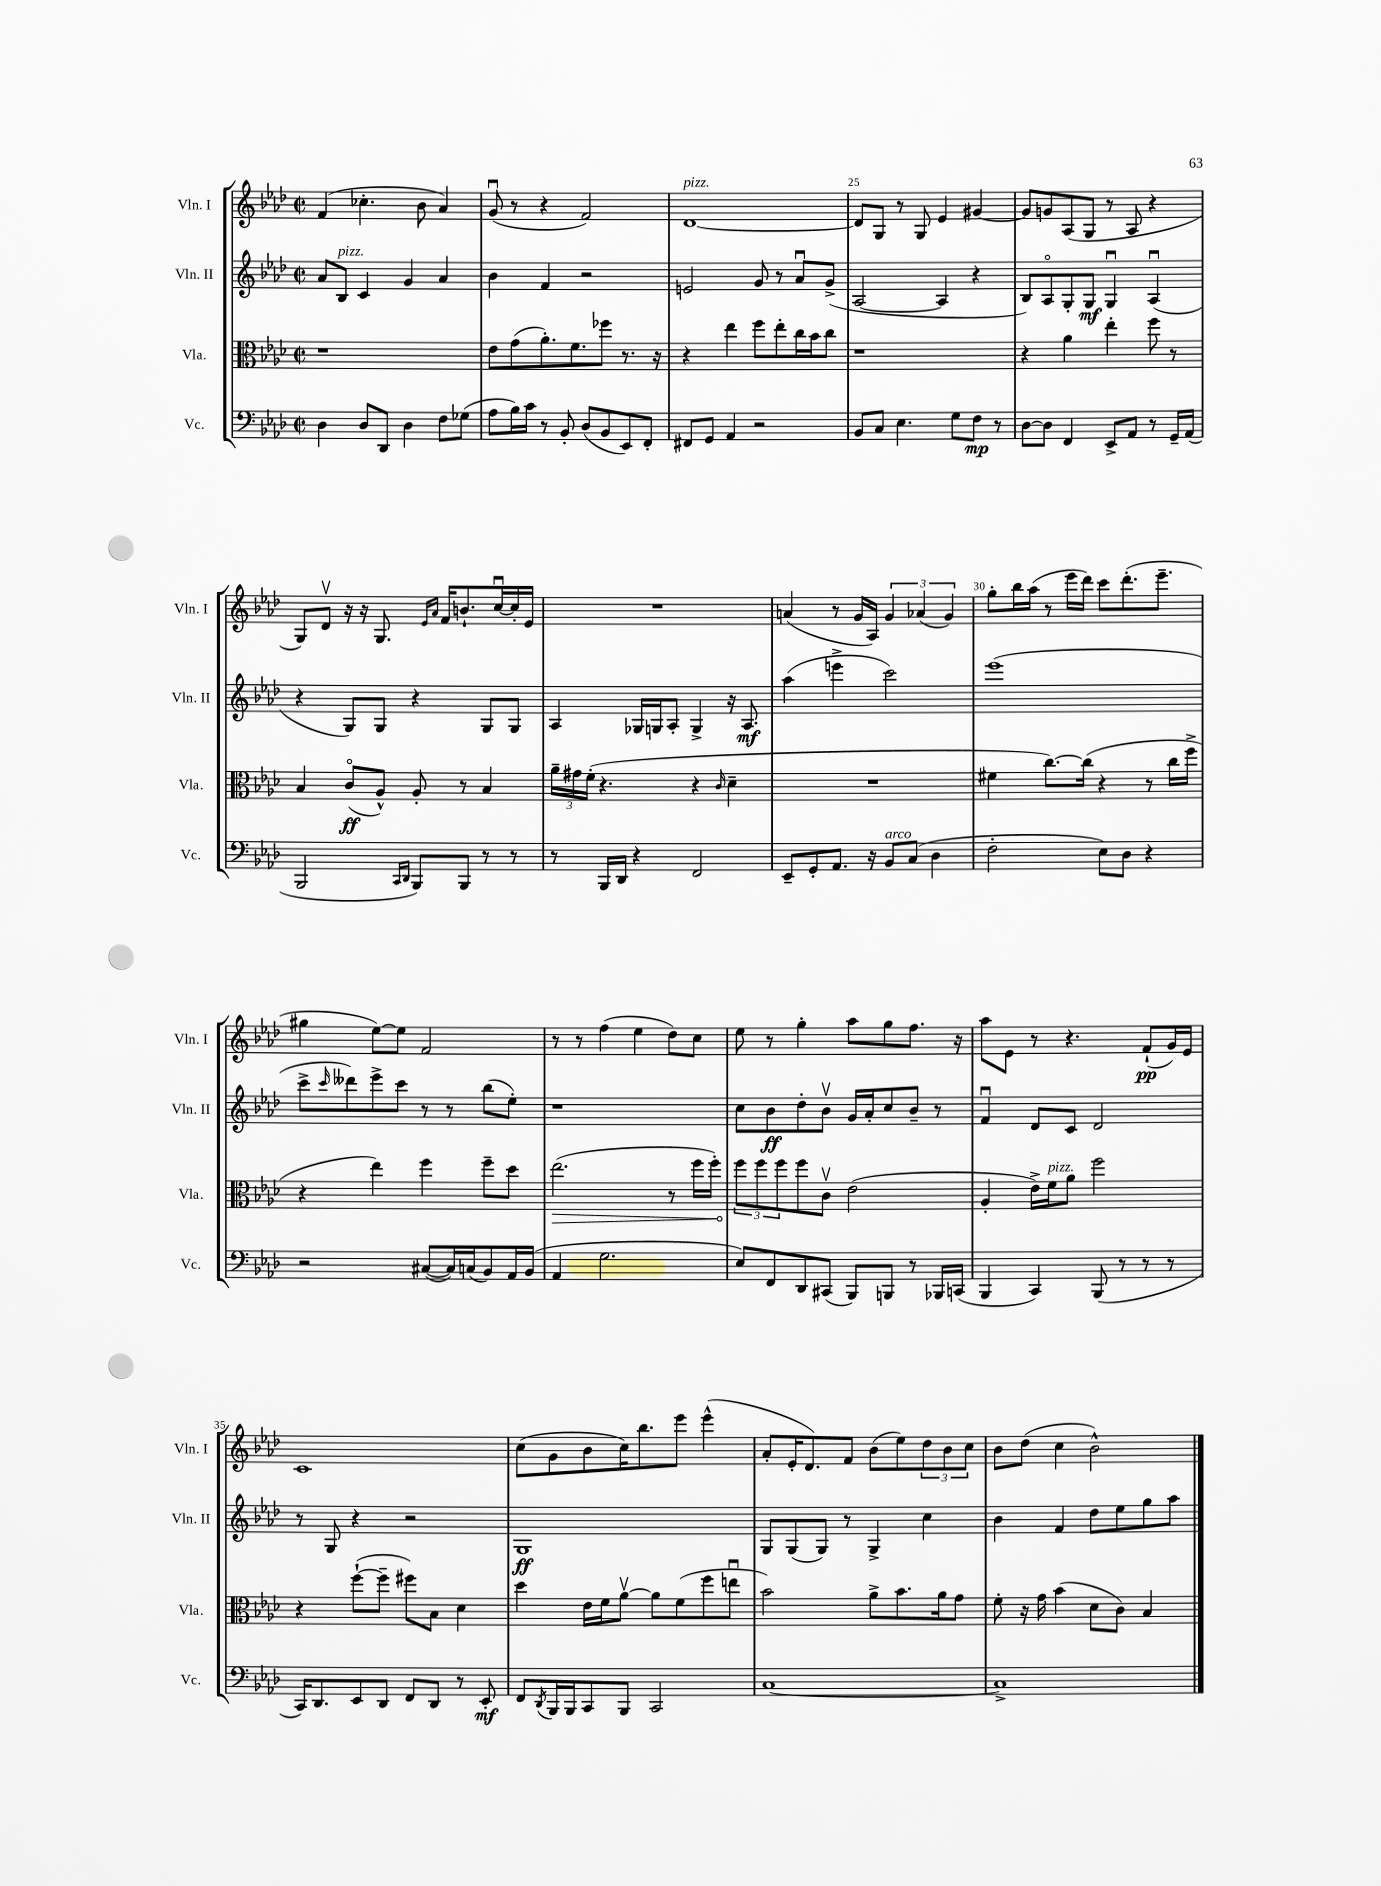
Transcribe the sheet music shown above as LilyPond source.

<<
\new StaffGroup <<
\new Staff = "s0" \with { instrumentName = "Vln. I" shortInstrumentName = "Vln. I" } {
    \clef treble \key aes \major \defaultTimeSignature \time 2/2
    f'4( ces''4.-. bes'8 aes'4) |
    g'8\downbow( r8 r4 f'2) |
    des'1~^\markup { \italic "pizz." } |
    des'8 g8 r8 g8 ees'4 gis'4~ |
    gis'8 g'8 aes8( g8 r8 aes8 r4 |
    g8) des'8\upbow r16 r16 g8. \grace { ees'16 aes'16 } f'16 b'8.-! c''16~\downbow c''16-. ees'16 |
    R1 |
    a'4( r8 g'16 aes16) \tuplet 3/2 { g'4 aes'4( g'4) } |
    g''8-. bes''16 aes''16( r8 ees'''16 des'''16) c'''8 des'''8.-.( ees'''8.-- |
    gis''4 ees''8~) ees''8 f'2 |
    r8 r8 f''4( ees''4 des''8) c''8 |
    ees''8 r8 g''4-. aes''8 g''8 f''8. r16 |
    aes''8 ees'8 r8 r4. f'8-!\pp( g'16) ees'16 |
    c'1 |
    c''8( g'8 bes'8 c''16) bes''8. ees'''8 ees'''4-^( |
    aes'8-. ees'16-. des'8.) f'8 bes'8( ees''8) \tuplet 3/2 { des''8 bes'8 c''8 } |
    bes'8 des''8( c''4 bes'2-^) \bar "|." |
}
\new Staff = "s1" \with { instrumentName = "Vln. II" shortInstrumentName = "Vln. II" } {
    \clef treble \key aes \major \defaultTimeSignature \time 2/2
    aes'8 bes8^\markup { \italic "pizz." } c'4 g'4 aes'4 |
    bes'4 f'4 r2 |
    e'2 g'8 r8 aes'8\downbow g'8->( |
    aes2~ aes4 r4 |
    bes8) aes8\flageolet g8-. g8\mf g4\downbow aes4\downbow( |
    r4 g8) g8 r4 g8 g8 |
    aes4 ges16 g16 aes8-. g4-> r16 aes8.\mf |
    aes''4( e'''4-> c'''2) |
    ees'''1( |
    c'''8-> \grace { c'''16 } deses'''8) ees'''8-> c'''8 r8 r8 bes''8( ees''8-.) |
    r1 |
    c''8 bes'8\ff des''8-. bes'8\upbow g'16 aes'16-. c''8 bes'8-- r8 |
    f'4\downbow des'8 c'8 des'2 |
    r8 g8 r4 r2 |
    g1\ff |
    g8 g8( g8) r8 g4-> c''4 |
    bes'4 f'4 des''8 ees''8 g''8 aes''8 \bar "|." |
}
\new Staff = "s2" \with { instrumentName = "Vla." shortInstrumentName = "Vla." } {
    \clef alto \key aes \major \defaultTimeSignature \time 2/2
    r1 |
    ees'8 g'8( aes'8.-.) f'8. fes''8 r8. r16 |
    r4 ees''4 f''8 ees''8-. c''16 bes'16 c''8 |
    r1 |
    r4 aes'4 ees''4-. f''8 r8 |
    bes4 c'8\flageolet\ff( aes8-^) aes8-. r8 bes4 |
    \tuplet 3/2 { aes'16-- gis'16 f'16-.( } r4. r4 \grace { c'16 } des'4-- |
    R1 |
    fis'4 c''8.~) c''16( r4 r8 c''16 f''16-> |
    r4 ees''4) f''4 f''8-- des''8 |
    \once \override Hairpin.circled-tip = ##t ees''2.\>( r8 f''16 f''16-.) |
    \tuplet 3/2 { f''8\! f''8 f''8 } f''8 c'8\upbow ees'2( |
    aes4-. ees'16->) f'16^\markup { \italic "pizz." } aes'8 f''2 |
    r4 f''8~-!( f''8-- fis''8) bes8 des'4 |
    des''4 ees'16 f'16 aes'8~\upbow aes'8 f'8( f''8 e''8\downbow |
    bes'2) aes'8-> bes'8. aes'16 g'8 |
    f'8-. r16 g'16 bes'4( des'8 c'8) bes4 \bar "|." |
}
\new Staff = "s3" \with { instrumentName = "Vc." shortInstrumentName = "Vc." } {
    \clef bass \key aes \major \defaultTimeSignature \time 2/2
    des4 des8 des,8 des4 f8 ges8( |
    aes8 bes16) c'16 r8 bes,8-. des8( bes,8 ees,8) f,8-. |
    fis,8 g,8 aes,4 r2 |
    bes,8 c8 ees4. g8 f8\mp r8 |
    des8~ des8 f,4 ees,8-> aes,8 r8 g,16-- aes,16( |
    bes,,2 \grace { c,16 des,16 } bes,,8) bes,,8 r8 r8 |
    r8 bes,,16 des,16 r4 f,2 |
    ees,8-- g,8-. aes,8. r16 bes,8^\markup { \italic "arco" } c8( des4 |
    f2-. ees8) des8 r4 |
    r2 cis8~( cis16) c16( bes,8) aes,16 bes,16( |
    aes,4 g2. |
    ees8) f,8 des,8 cis,8( bes,,8) b,,8 r8 bes,,16 c,16( |
    bes,,4 c,4) bes,,8( r8 r8 r8 |
    c,16) des,8. ees,8 des,8 f,8 des,8 r8 ees,8-.\mf |
    f,8 \acciaccatura { des,8 } bes,,16 bes,,16 c,8 bes,,8 c,2 |
    c1~ |
    c1-> \bar "|." |
}
>>
>>
\layout { \context { \Score currentBarNumber = #22 \override BarNumber.break-visibility = ##(#f #t #t) barNumberVisibility = #(every-nth-bar-number-visible 5) } }
